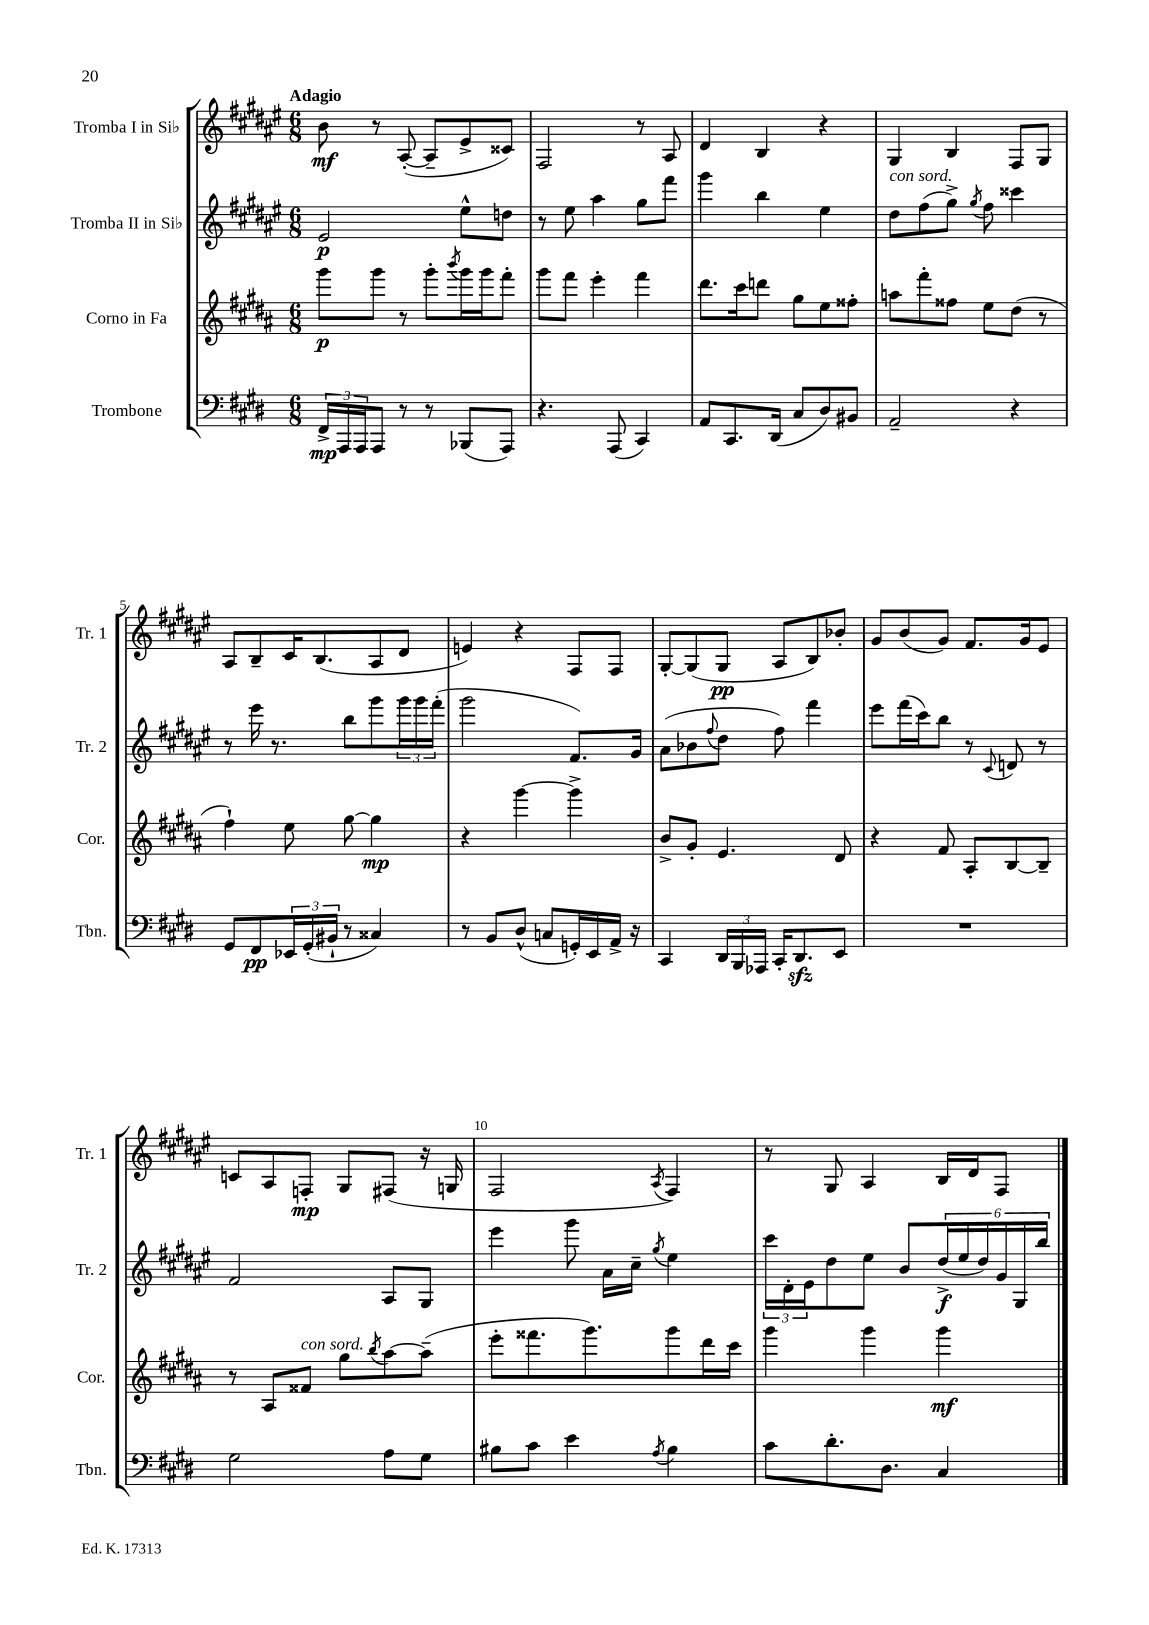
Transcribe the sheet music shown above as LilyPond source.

<<
\new StaffGroup <<
\new Staff = "s0" \with { instrumentName = "Tromba I in Sib" shortInstrumentName = "Tr. 1" } {
    \clef treble \key fis \major \numericTimeSignature \time 6/8 \tempo "Adagio"
    b'8\mf r8 ais8~-.( ais8-- eis'8-> cisis'8) |
    fis2 r8 ais8 |
    dis'4 b4 r4 |
    gis4 b4 fis8 gis8 |
    ais8 b8-- cis'16 b8.( ais8 dis'8 |
    e'4) r4 fis8 fis8 |
    gis8~-. gis8( gis8\pp ais8 b8) bes'8-. |
    gis'8 b'8( gis'8) fis'8. gis'16 eis'8 |
    c'8 ais8 f8-.\mp gis8 fis8( r16 g16 |
    fis2 \acciaccatura { ais8 } fis4) |
    r8 gis8 ais4 b16 dis'16 fis8 \bar "|." |
}
\new Staff = "s1" \with { instrumentName = "Tromba II in Sib" shortInstrumentName = "Tr. 2" } {
    \clef treble \key fis \major \numericTimeSignature \time 6/8
    eis'2\p eis''8-^ d''8 |
    r8 eis''8 ais''4 gis''8 fis'''8 |
    gis'''4 b''4 eis''4 |
    dis''8^\markup { \italic "con sord." } fis''8( gis''8->) \acciaccatura { gis''8 } fis''8 cisis'''4 |
    r8 eis'''16 r8. b''8 gis'''8 \tuplet 3/2 { gis'''16 gis'''16 fis'''16-.( } |
    gis'''2 fis'8.) gis'16 |
    ais'8( bes'8 \appoggiatura { fis''8 } dis''8 fis''8) fis'''4 |
    eis'''8 fis'''16( cis'''16) b''8 r8 \appoggiatura { cis'8 } d'8 r8 |
    fis'2 ais8 gis8 |
    eis'''4 gis'''8 ais'16 cis''16-- \acciaccatura { gis''8 } eis''4 |
    \tuplet 3/2 { cis'''16 dis'16-. eis'16 } dis''8 eis''8 b'8 \tuplet 6/4 { dis''16->\f( eis''16 dis''16) gis'16 gis16 b''16 } \bar "|." |
}
\new Staff = "s2" \with { instrumentName = "Corno in Fa" shortInstrumentName = "Cor." } {
    \clef treble \key b \major \numericTimeSignature \time 6/8
    gis'''8\p gis'''8 r8 gis'''8-. \acciaccatura { b'''8 } gis'''16 gis'''16 fis'''8-. |
    gis'''8 fis'''8 e'''4-. fis'''4 |
    dis'''8. cis'''16 d'''8 gis''8 e''8 fisis''8-. |
    a''8 fis'''8-. fisis''8 e''8 dis''8( r8 |
    fis''4-!) e''8 gis''8~ gis''4\mp |
    r4 gis'''4~ gis'''4-> |
    b'8-> gis'8-. e'4. dis'8 |
    r4 fis'8 ais8-. b8~ b8-- |
    r8 ais8 fisis'8^\markup { \italic "con sord." } gis''8 \acciaccatura { b''8 } ais''8~ ais''8--( |
    e'''8-. fisis'''8. gis'''8.) gis'''8 dis'''16 cis'''16 |
    gis'''4 gis'''4 gis'''4\mf \bar "|." |
}
\new Staff = "s3" \with { instrumentName = "Trombone" shortInstrumentName = "Tbn." } {
    \clef bass \key e \major \numericTimeSignature \time 6/8
    \tuplet 3/2 { fis,16->\mp a,,16 a,,16 } a,,8 r8 r8 bes,,8( a,,8) |
    r4. a,,8( cis,4) |
    a,8 cis,8. dis,16( cis8 dis8) bis,8 |
    a,2-- r4 |
    gis,8 fis,8\pp \tuplet 3/2 { ees,16 gis,16-.( bis,16-! } r8 cisis4) |
    r8 b,8 dis8-^( c8 g,16-.) e,16 a,16-> r16 |
    cis,4 \tuplet 3/2 { dis,16 b,,16 aes,,16 } cis,16-. dis,8.\sfz e,8 |
    R2. |
    gis2 a8 gis8 |
    bis8 cis'8 e'4 \acciaccatura { a8 } bis4 |
    cis'8 dis'8.-. dis8. cis4 \bar "|." |
}
>>
>>
\layout { \context { \Score \override BarNumber.break-visibility = ##(#f #t #t) barNumberVisibility = #(every-nth-bar-number-visible 5) } }
